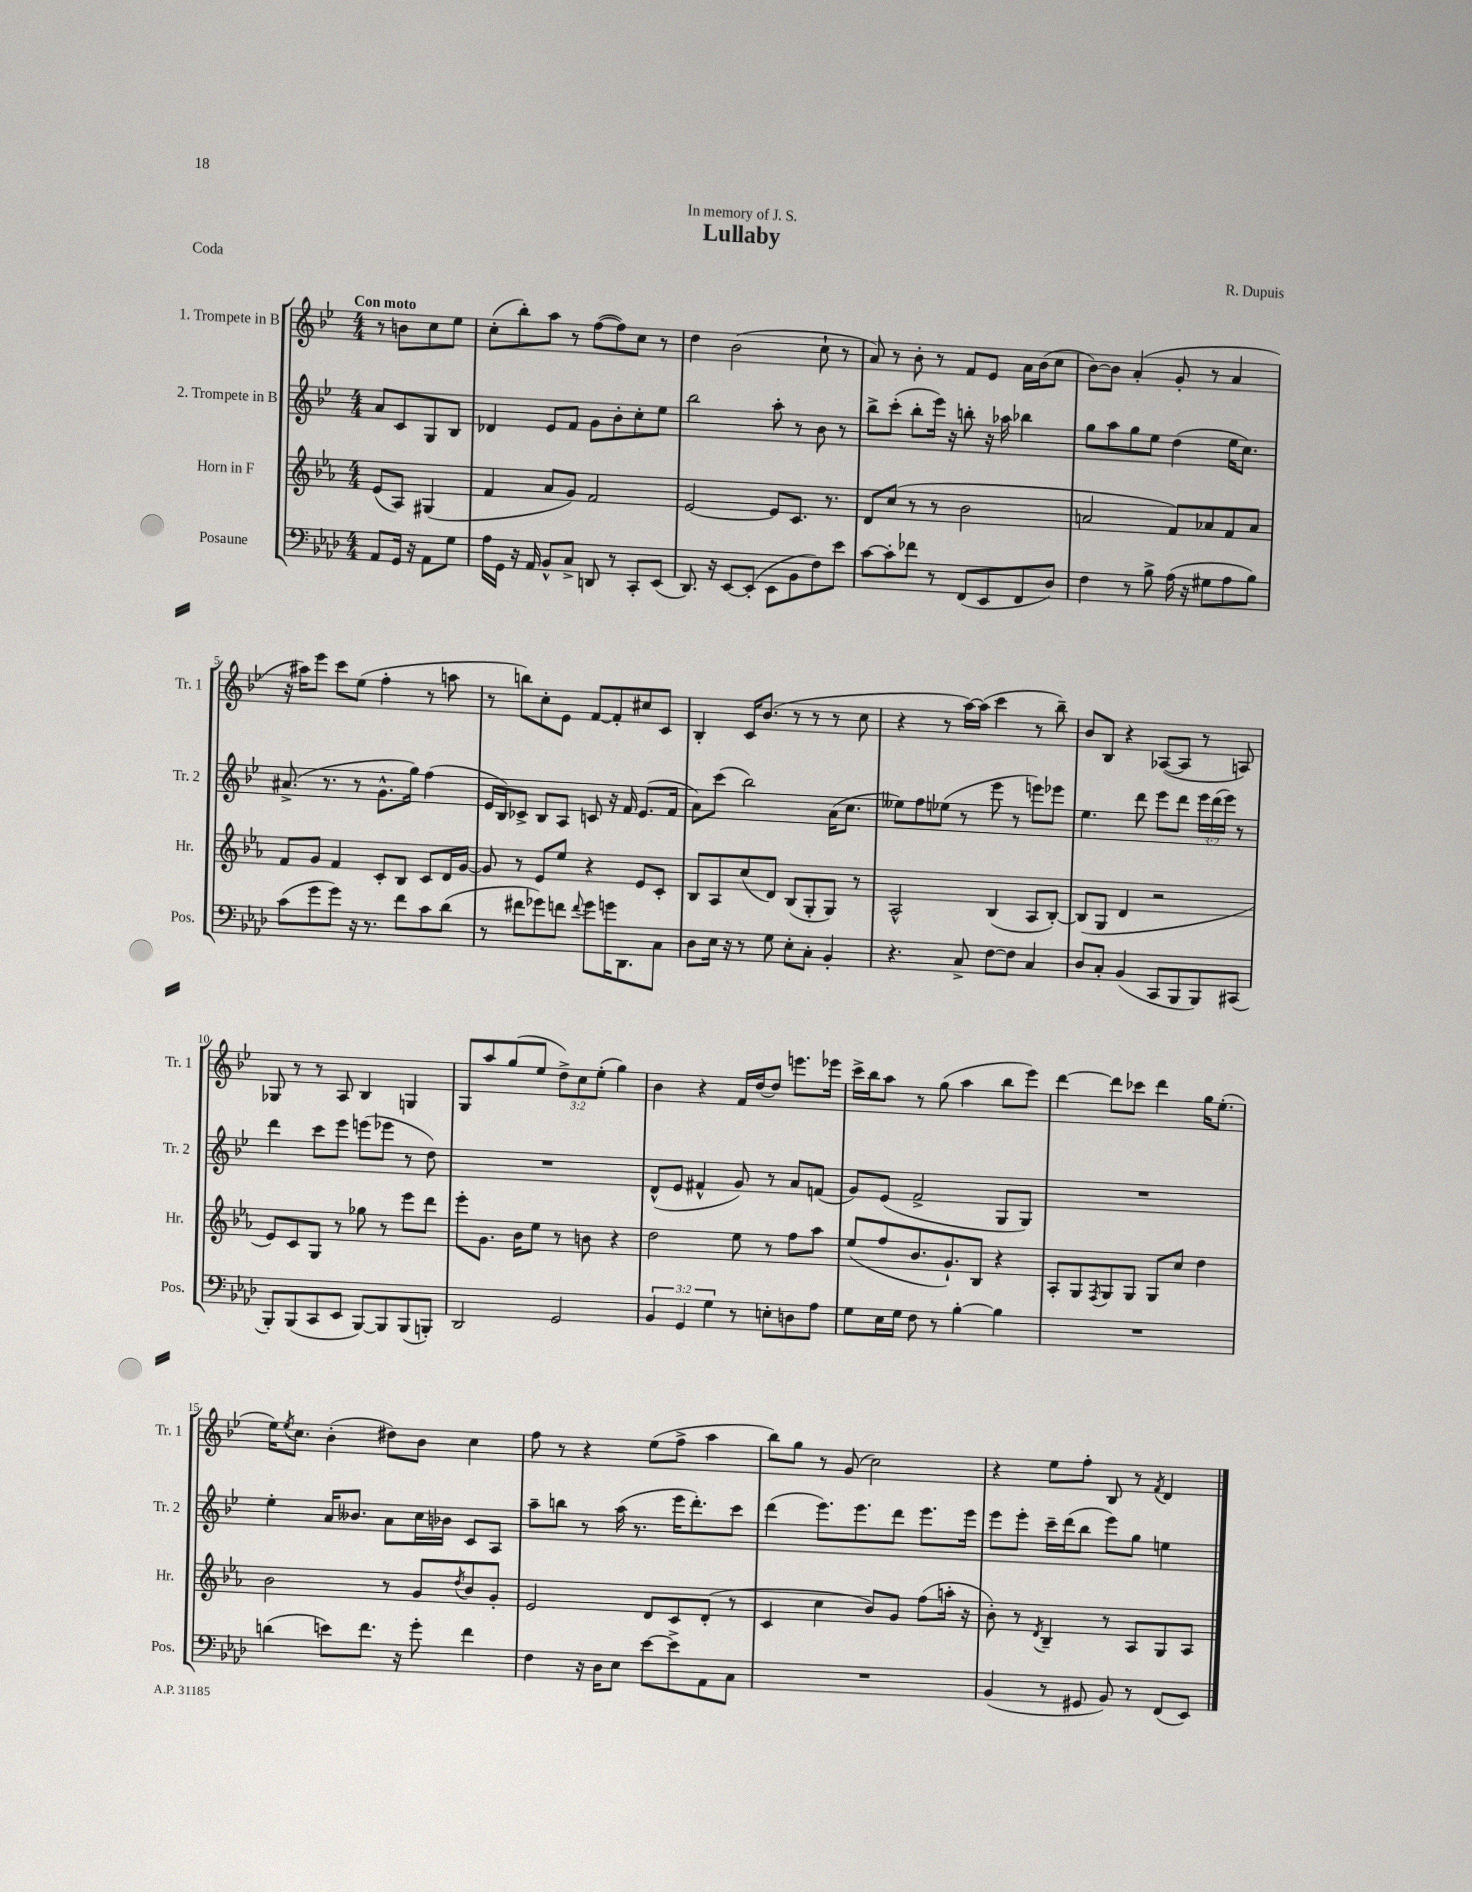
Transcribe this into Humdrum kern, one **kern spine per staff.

**kern	**kern	**kern	**kern
*part4	*part3	*part2	*part1
*staff4	*staff3	*staff2	*staff1
*I"Posaune	*I"Horn in F	*I"2. Trompete in B	*I"1. Trompete in B
*I'Pos.	*I'Hr.	*I'Tr. 2	*I'Tr. 1
*clefF4	*clefG2	*clefG2	*clefG2
*k[b-e-a-d-]	*k[b-e-a-]	*k[b-e-]	*k[b-e-]
*M4/4	*M4/4	*M4/4	*M4/4
=	=	=	=
!	!	!	!LO:TX:a:B:t=Con moto
8AA-/L	(8e-/L	8a/L	8r
16GG/Jk	8A-/J)	8c/	8bn\L
16r	.	.	.
8AA-\L	(4G#X/	8G/	8cc\
8G\J	.	8B-/J	8ee-\J
=1	=1	=1	=1
16A-\LL	4f/	4d-X/	(8cc'\L
16GG\JJ	.	.	.
16r	.	.	8bb-'\)
16AA-/	.	.	.
8BB-^^/L	8a-/L	8e-/L	8aa\J
8C^/J	8g/J)	8f/J	8r
8DDn/	2f/	8g\L	([8ff\L
8r	.	8b-'\	8ff\])
8CC'/L	.	8cc'\	8cc\J
(8EE-/J	.	8ee-\J	8r
=2	=2	=2	=2
8.DD-/)	[2e-/	2bb-\	4dd\
16r	.	.	.
[8EE-/L	.	.	(2b-\
(8EE-'/J]	.	.	.
8EE-\L	8e-/L]	8aa'\	.
8BB-\	8.c/J	8r	.
8F\)	.	8b-\	8cc`\
.	8.r	.	.
8e-\J	.	8r	8r
=3	=3	=3	=3
[8c\L	8d/L	8bb-^\L	8a/)
8c'\]	(8cc/J	(8ccc'\J	8r
8f-X\J	8r	8bb-'\L	8b-'\
8r	8r	16eee-\Jk)	8r
.	.	16r	.
(8FF/L	2b-\	8bbn'\	8f/L
8EE-/	.	16r	8e-/J
.	.	16aa-X\	.
8FF/	.	4bb-X\	16a\LL
.	.	.	(16b-\J
8D-/J)	.	.	8cc\J
=4	=4	=4	=4
4F\	2an/	8gg\L	[8b-\L)
.	.	8aa\	8b-\J]
8r	.	8gg\	(4a'/
8B-^\	.	8ee-\J	.
(16A-\	8f/L)	(4dd\	8g'/
16r	.	.	.
8G#X\L	8a-X/	.	8r
8A-\	8f/	16ee-\KL	4a/
.	.	8.cc\J)	.
8B-\J)	8a-/J	.	.
!!LO:LB:g=z
=5	=5	=5	=5
(8c\L	8f/L	(8.a#X^/	16r
.	.	.	16aa#X\KL)
8g\	8g/J	.	8eee-\J
.	.	8.r	.
8g\J)	4f/	.	8ccc\L
16r	.	8r	(8ee-\J
8.r	.	.	.
.	8c'/L	8.g^^\L	4ff'\
8f\L	8B-/J	.	.
.	.	16gg\Jk)	.
8c\	8c/L	(4ff\	8r
(8d-\J	16d/L	.	8aan\
.	[16g/JJ	.	.
=6	=6	=6	=6
8r	8g/]	16e-/LL	8r
.	.	16B-/J)	.
8f#X\L	8r	8c-X^/J	8bbn\L)
8g-X\)	8e-/L	8B-/L	8cc'\
8fn\J	8ee-/J	8A/J	8e-\J
8qqf/	.	.	.
8g-\L	4r	8cn/	[8f/L
16gn\K	.	16r	8f'/]
8.DD-\	.	16f/	.
.	8e-/L	(8.e-/L	8cc#X/
8C\J	8c'/J	.	8c/J
.	.	16f/Jk	.
=7	=7	=7	=7
8D-\L	8B-/L	8a\L)	4B-'/
16E-\Jk	8A-/	(8ccc\J	.
16r	.	.	.
8r	(8cc/	2bb-\)	16c/KL
.	.	.	(8.b-/J
8G\	8d/J)	.	.
8E-'\L	(8B-/L	.	8r
8C'\J	8G'/	.	8r
4BB-'/	8G/J)	(16a\KL	8r
.	.	8.cc\J	.
.	8r	.	8cc\
=8	=8	=8	=8
4.r	2A-^^/	8ee--X\L)	4r
.	.	8ff\	.
.	.	(8ee-X\J	8r
8C^/	.	8r	[16aa\LL)
.	.	.	(16aa\JJ]
[8F\L	(4B-/	8eee-\	4ccc\
8F\J]	.	8r	.
4C/	8A-/L	8eeen\L)	8r
.	[8B-'/J)	8eee-X\J	8bb-~\)
=9	=9	=9	=9
8D-/L	(8B-/L]	4.ee-\	8b-/L
8C'/J	8G/J	.	8B-/J
(4BB-/	4d/	.	4r
.	.	8ddd\	.
8CC/L	2r	8eee-\L	([8A-X/L
8BBB-/	.	8ddd\J	8A-/J]
8BBB-/)	.	24eee-\LL	8r
.	.	(24ddd\	.
.	.	24eee-\JJ)	.
(8CC#X/J	.	8r	8An/)
!!LO:LB:g=z
=10	=10	=10	=10
8BBB-'/L)	8e-/L)	4ddd\	8G-X/
(8BBB-/	8c/	.	8r
8CC/	8G/J	8ccc\L	8r
8EE-/J	8r	8eee-\J	8A/
[8BBB-/L)	8gg-X\	(8eeen\L	4B-/
8BBB-/]	8r	8eee-X\J	.
(8BBB-/	8eee-\L	8r	4Gn/
8BBBn'/J)	8ddd\J	8dd\)	.
=11	=11	=11	=11
2DD-/	8eee-'\L	1r	8G/L
.	8.g\J	.	8aa/
.	.	.	(8gg/
.	16b-\KL	.	.
.	8ee-\J	.	8ee-/J
2GG/	8r	.	12dd^\L)
.	.	.	12cc\
.	8bn\	.	.
.	.	.	(12ee-'\J
.	4r	.	4gg\)
=12	=12	=12	=12
6BB-/	2dd\	(8d^^/L	4b-\
.	.	8e-/J	.
6GG/	.	.	.
.	.	4f#X^^/	4r
6G\	.	.	.
8r	8ee-\	8g/)	16f/LL
.	.	.	[16dd/J
8En'\L	8r	8r	8dd/J]
8Dn\	8ff\L	8a/L	8.eeen\L
8A-\J	8aa-\J	(8fn/J	.
.	.	.	16eee-X\Jk
=13	=13	=13	=13
8G\L	(8ee-/L	8g/L)	16ccc^\LL
.	.	.	16bb-\J
16E-\L	8ff/	(8e-/J	8aa\J
16G\JJ	.	.	.
8F\	8.b-/	2f^/	8r
8r	.	.	(8gg\
.	8.g`/)	.	.
[4B-'\	.	.	4aa\
.	8B-/J	.	.
4B-\]	4r	8G/L	8bb-\L
.	.	8G/J)	8eee-\J)
=14	=14	=14	=14
1r	8A-'/L	1r	[4ddd\
.	8G/	.	.
.	8qF/	.	.
.	8G/	.	8ddd\L]
.	8G/J	.	8ccc-X\J
.	8G/L	.	4ddd\
.	8cc/J	.	.
.	4dd\	.	16gg\KL
.	.	.	(8.ee-'\J
!!LO:LB:g=z
=15	=15	=15	=15
(4dn\	2b-\	4ee-'\	16ee-\KL)
.	.	.	8qee-/
.	.	.	8.cc\J
8en\L)	.	16a/KL	(4b-'\
.	.	8.b--X/J	.
8.f\J	.	.	.
.	8r	8a\L	8dd#X\L)
16r	.	.	.
8g'\	8g/L	16cc\L	8b-\J
.	.	16b-X\JJ	.
.	8qdd/	.	.
4f\	8b-/	8c/L	4cc\
.	8g'/J	8A/J	.
=16	=16	=16	=16
4F\	2e-/	8aa~\L	8ff\
.	.	8bbn\J	8r
16r	.	8r	4r
16D-\KL	.	.	.
8E-\J	.	(16aa\	.
.	.	8.r	.
[8e-\L	8d/L	.	(8ee-\L
8e-^\]	8c/	16eee-\KL	8ff^\J
.	.	8.ddd'\)	.
8AA-\	(8d'/J	.	4aa\
8C\J	8r	8ccc\J	.
=17	=17	=17	=17
1r	4c/	(4ddd\	8bb-\L)
.	.	.	8gg\J
.	4cc\	8.eee-\L)	8r
.	.	.	(8g/
.	.	8.eee-\	.
.	8b-/L)	.	2cc\)
.	8g/J	8ddd\J	.
.	(8ff\L	8.eee-\L	.
.	16aan'\Jk	.	.
.	16r	16eee-\Jk	.
=18	=18	=18	=18
(4BB-/	8b-'\)	8eee-\L	4r
.	8r	8eee-'\J	.
.	8qd/	.	.
8r	4B-~/	16ccc~\LL	8ee-\L
.	.	(16ddd\J	.
8GG#X/	.	8bb-\J	8ff'\J
8BB-/)	8r	8eee-\L)	8B-/
8r	8A-/L	8gg\J	8r
.	.	.	8qf/
(8FF/L	8G/	4een\	4d/
8EE-/J)	8A-/J	.	.
==	==	==	==
*-	*-	*-	*-
